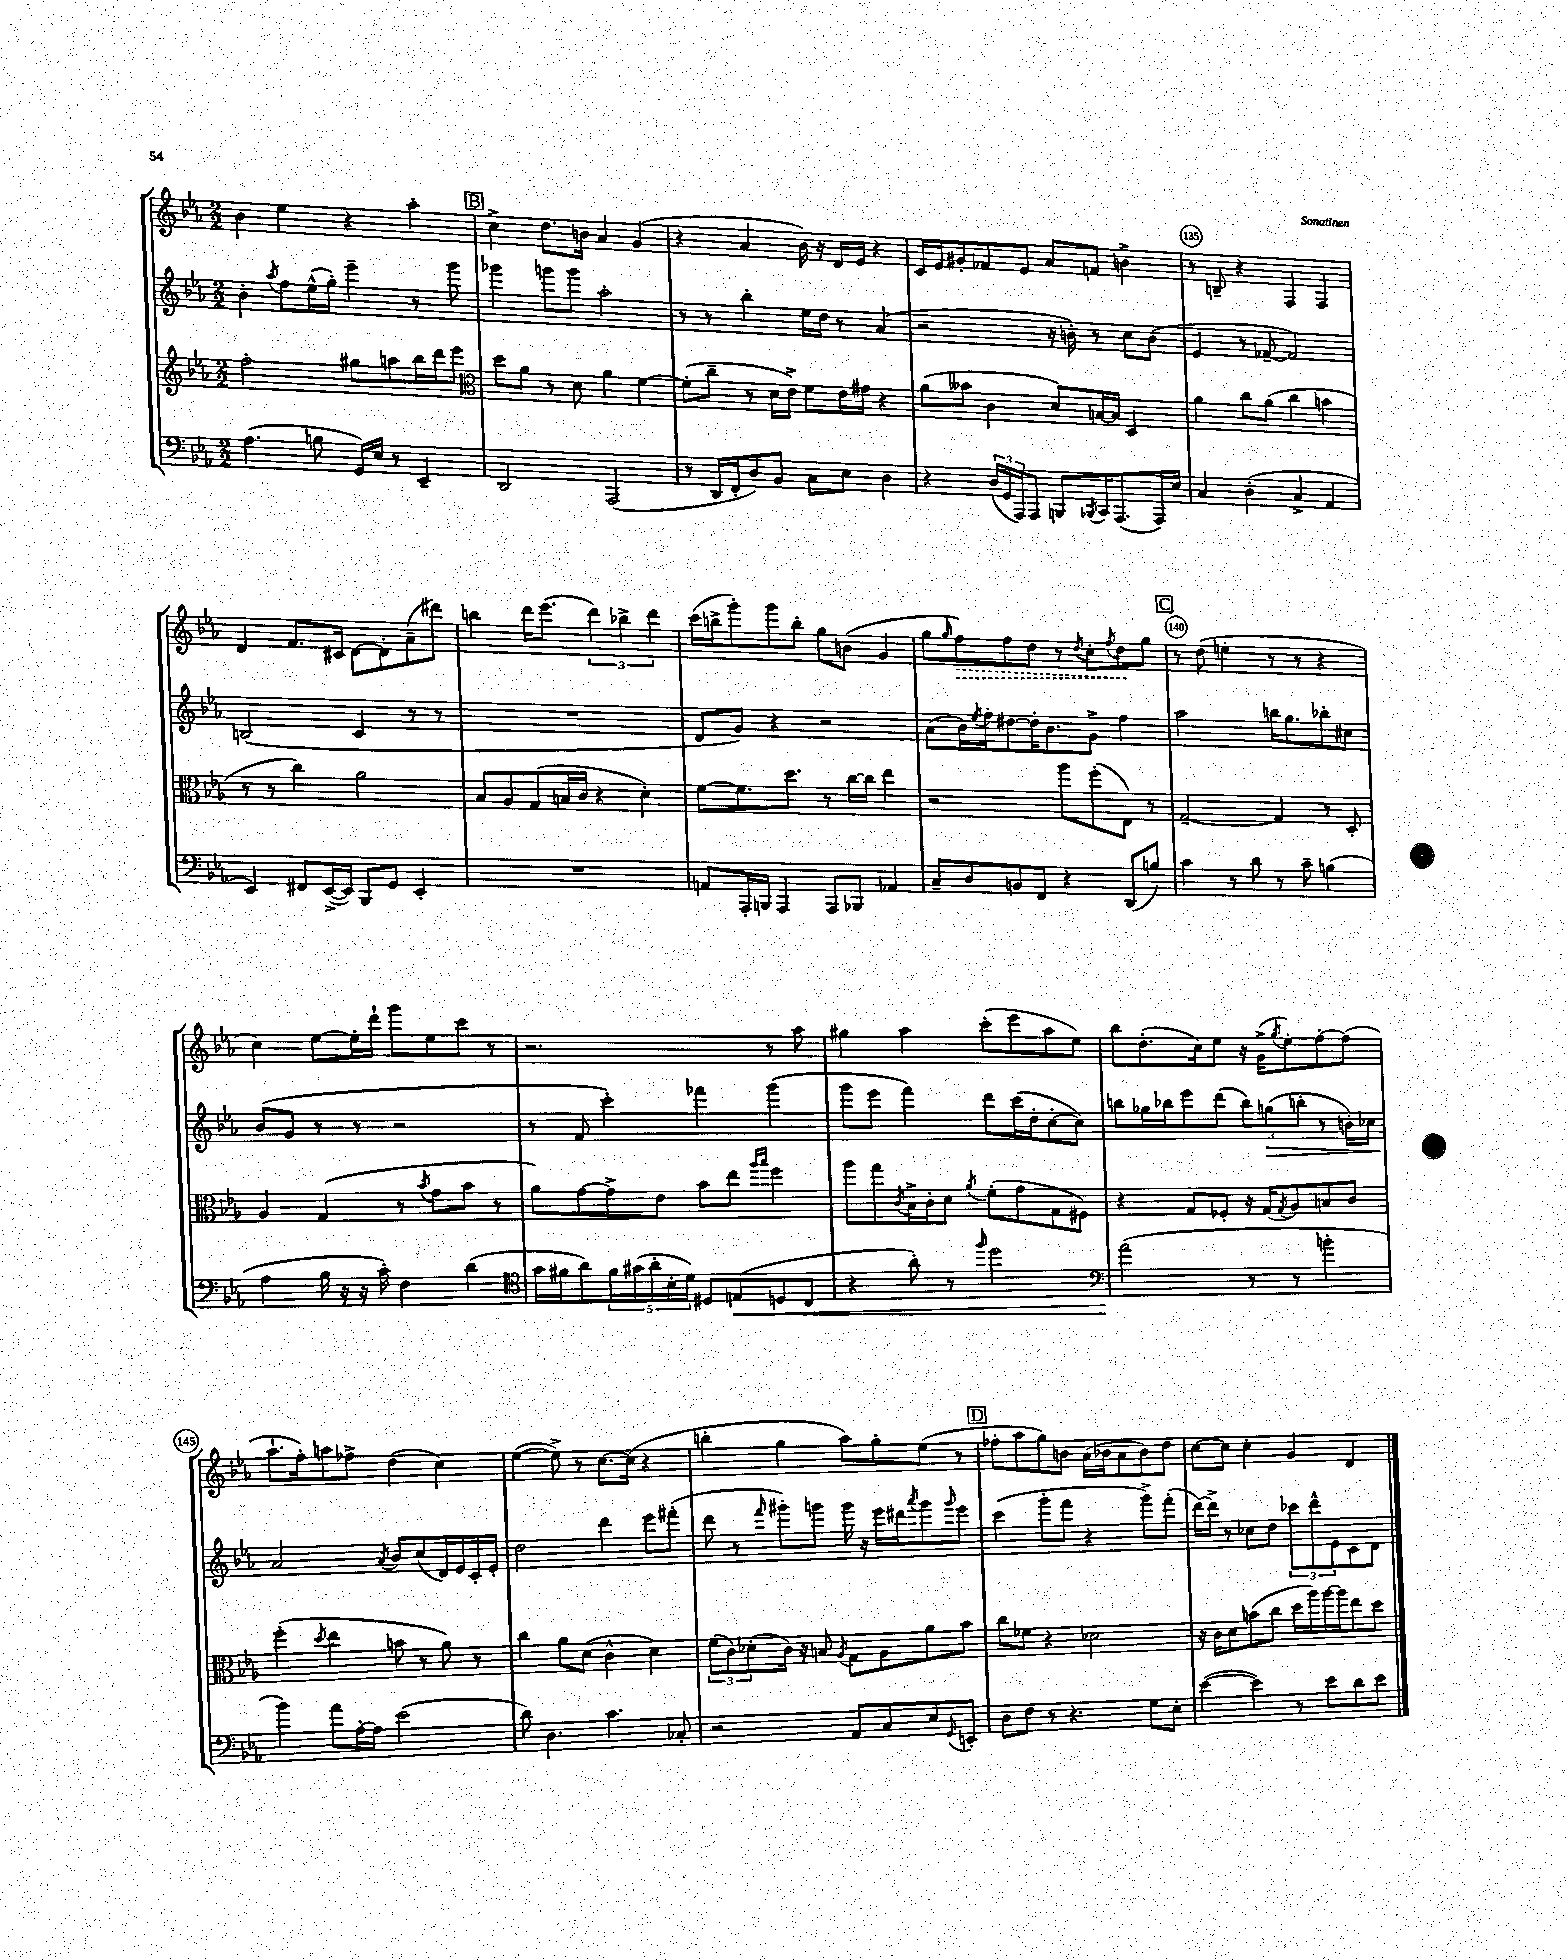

**kern	**kern	**kern	**kern
*staff4	*staff3	*staff2	*staff1
*clefF4	*clefG2	*clefG2	*clefG2
*k[b-e-a-]	*k[b-e-a-]	*k[b-e-a-]	*k[b-e-a-]
*M2/2	*M2/2	*M2/2	*M2/2
(4.A-	2ff'	4b-'	4b-
.	.	8qaa-	.
.	.	8ff	4ee-
8B	.	(16ee-^^	.
.	.	16gg')	.
16GG)	8gg#	4eee-~	4r
16E-	.	.	.
8r	8aa	.	.
4EE-~	16bb-	8r	4aa-'
.	16ddd	.	.
.	8eee-	8ggg	.
=	=	=	=
*	*clefC3	*	*
2DD	8dd	4ggg-	4cc^
.	8a-	.	.
.	8r	8ggg	8.dd
.	8d	8ggg	.
.	.	.	16b
(2AAA-	4a-	2aa-'	4a-
.	[4f	.	(4g
=	=	=	=
8r	(8f']	8r	4r
16DD	8cc~	8r	.
16FF'	.	.	.
8D)	8r	4bb-'	4a-
8BB-	16d	.	.
.	16e-^)	.	.
8C	8f	16ee-	16b-)
.	.	16dd	16r
8E-	16e-	8r	16d
.	16g#	.	16e-
4D	4r	(4a-	4r
=	=	=	=
4r	(8a-	2r	16c
.	.	.	16e-
.	8b--	.	8g#'
(24D	4c	.	8f-
24GG	.	.	.
24AAA-)	.	.	.
8AAA-	.	.	8e-
8BBB	8d)	16r	8a-
.	.	16b')	.
8qBBB-	.	.	.
16CC	[16B	8r	8f
(8.AAA-	16B]	.	.
.	4D	8cc	4b^
16AAA-)	.	(8b	.
16E-	.	.	.
=	=	=	=
4C	4a-	4e-	8r
.	.	.	8B~
(4D'	8cc	8r	4r
.	(8a-	[8f-~	.
4C^	4cc	2f-])	4F
4AA-	4b	.	4F
=	=	=	=
4EE-)	8r	(2B	4d
.	8r	.	.
8FF#	4cc)	.	8.f
([16EE-^	.	.	.
16EE-])	.	.	16c#
8BBB-	2a-	4c	[8d
8GG	.	.	8d']
4EE-'	.	8r	(8a-~
.	.	8r	8ddd#)
=	=	=	=
1r	8B-	1r	4bb
.	8A-	.	.
.	(8G	.	16ddd
.	.	.	(8.eee-
.	16B	.	.
.	16c	.	.
.	4r	.	6ddd)
.	.	.	6bb-^
.	4d')	.	.
.	.	.	6ddd
=	=	=	=
8AA	[8f	8d	(16ccc
.	.	.	16bb^
16AAA-'	8.f]	8g)	8ggg')
16BBB	.	.	.
4AAA-	.	4r	8ggg
.	8.dd	.	.
.	.	.	8bb'
8AAA-	8r	2r	8gg
8BBB-	[16cc	.	(8b
.	16cc]	.	.
4AA-	4ee-	.	4g
=	=	=	=
8C~	2r	(8a-	8gg
.	.	.	16qqgg
8D	.	16b-)	8ff)
.	.	8qee-	.
.	.	16ff'	.
8BB	.	[8dd#	8ff
8FF	.	16dd#']	8dd
.	.	8.b-	.
4r	8aa-	.	8r
.	.	.	8qdd
.	(8ff'	8g^	8cc'
.	.	.	8qff
(8DD	8E-)	4ff	8dd
8B)	8r	.	8gg
=	=	=	=
4c	[2G~	2aa-	8r
.	.	.	(8dd
8r	.	.	4ee'
8d	.	.	.
8r	4G]	16bb	8r
.	.	8.gg	.
8c~	.	.	8r
(4B	8r	8bb-'	4r
.	8D'	8cc#	.
=	=	=	=
4A-	4A-	(8b-	4cc)
.	.	8g	.
16B-	(4G	8r	[8ee-
16r	.	.	.
16r	.	8r	16ee-']
16c')	.	.	16ddd`
4F	8r	2r	8ggg
.	8qb-	.	.
.	8g	.	8ee-
(4d	8b-	.	8ccc
.	8r	.	8r
=	=	=	=
*clefC4	*	*	*
16g	8a-)	8r	2.r
16f#	.	.	.
8a-)	[8g	8f	.
20f#	8g^]	4ccc')	.
(20g#	.	.	.
20a-'	.	.	.
.	8e-	.	.
20B-'	.	.	.
20d)	.	.	.
8D#	8b-	4fff-	.
(8E	8ee-	.	.
.	16qqaa-	.	.
.	16qqbb-	.	.
8D	4ff	(4ggg	8r
8C	.	.	8aa-
=	=	=	=
4r	8aa-	8ggg	4gg#
.	8gg	8eee-	.
.	8qc	.	.
8a-')	16B-^	4fff)	4aa-
.	16c'	.	.
8r	8d	.	.
16qqff	8qa-	.	.
2dd	(8f'	8ddd	(8ccc'
.	8g	(16ccc	8eee-
.	.	16dd'	.
.	8G	[8cc'	8aa-
.	8F#)	8cc])	8ee-)
=	=	=	=
*clefF4	*	*	*
(2a-	4r	8bb	8bb-
.	.	16gg-	(8.dd'
.	.	16bb-	.
.	8G	8eee-	.
.	.	.	16cc)
.	8F-'	(8ddd	8ee-
8r	16r	12bb-)	16r
.	(16G	.	(16g^
.	.	(12gg	.
.	8qG	.	8qgg
8r	8A-)	.	8ee-')
.	.	12bb'	.
4b'	8B	8r	[8ff'
.	8c	16b')	(8ff]
.	.	16cc-	.
=	=	=	=
4b-)	(4ff'	2a-	8.aa-`
.	.	.	16ff')
.	8qdd	.	.
8a-	4ee-	.	8aa
[16A-'	.	.	8ff-^
16A-]	.	.	.
.	.	8qa-	.
(2e-	8b	8b-	(4dd
.	8r	(8cc	.
.	8a-)	16d)	4cc)
.	.	16e-	.
.	8r	16c'	.
.	.	16e-'	.
=	=	=	=
8d)	4cc	2dd	([4ee-
4.D	.	.	.
.	8a-	.	8ee-^])
.	(8d	.	8r
4.c	4c^^	4ddd	[8.cc
.	.	.	(16cc]
.	4d)	8eee-	4r
8C-'	.	(8fff#'	.
=	=	=	=
2r	(12f	8ddd	4bb'
.	12c)	.	.
.	.	8r	.
.	(12d-'	.	.
.	.	16qqfff	.
.	16c)	8ggg#')	4gg
.	16r	.	.
.	8B	8ggg	.
.	8qA-	.	.
8AA-	8G	16ggg	8aa-)
.	.	16r	.
8C	8A-	16eee-	8gg'
.	.	16ddd#	.
.	.	8qaaa-	.
8E-	8a-	8ggg	(8ee-
8qqGG	.	16qqggg	.
8EE'	8b-	8eee-	8r
=	=	=	=
8D	8cc	(4ccc	8ff-'
8F	8f-	.	8aa-
8r	4r	8ggg'	8gg)
4.r	.	8fff	8b
.	2d-	4r	(16a-
.	.	.	16b-
.	.	.	8a-
8G	.	8ggg^)	8b-)
8E-'	.	(8fff'	8dd
=	=	=	=
([4e-	16r	[16ddd)	[8cc
.	16c	16ddd^]	.
.	8d	8r	8cc]
4e-])	(8b	8cc-	4cc'
.	8cc	8dd	.
8r	16dd	12ccc-	4g
.	16aa-)	.	.
.	.	12ddd^^	.
8e-	[16aa-	.	.
.	.	12e-	.
.	16aa-]	.	.
8d	8ee-	8c	4d
8e-	8dd	8d	.
==	==	==	==
*-	*-	*-	*-
